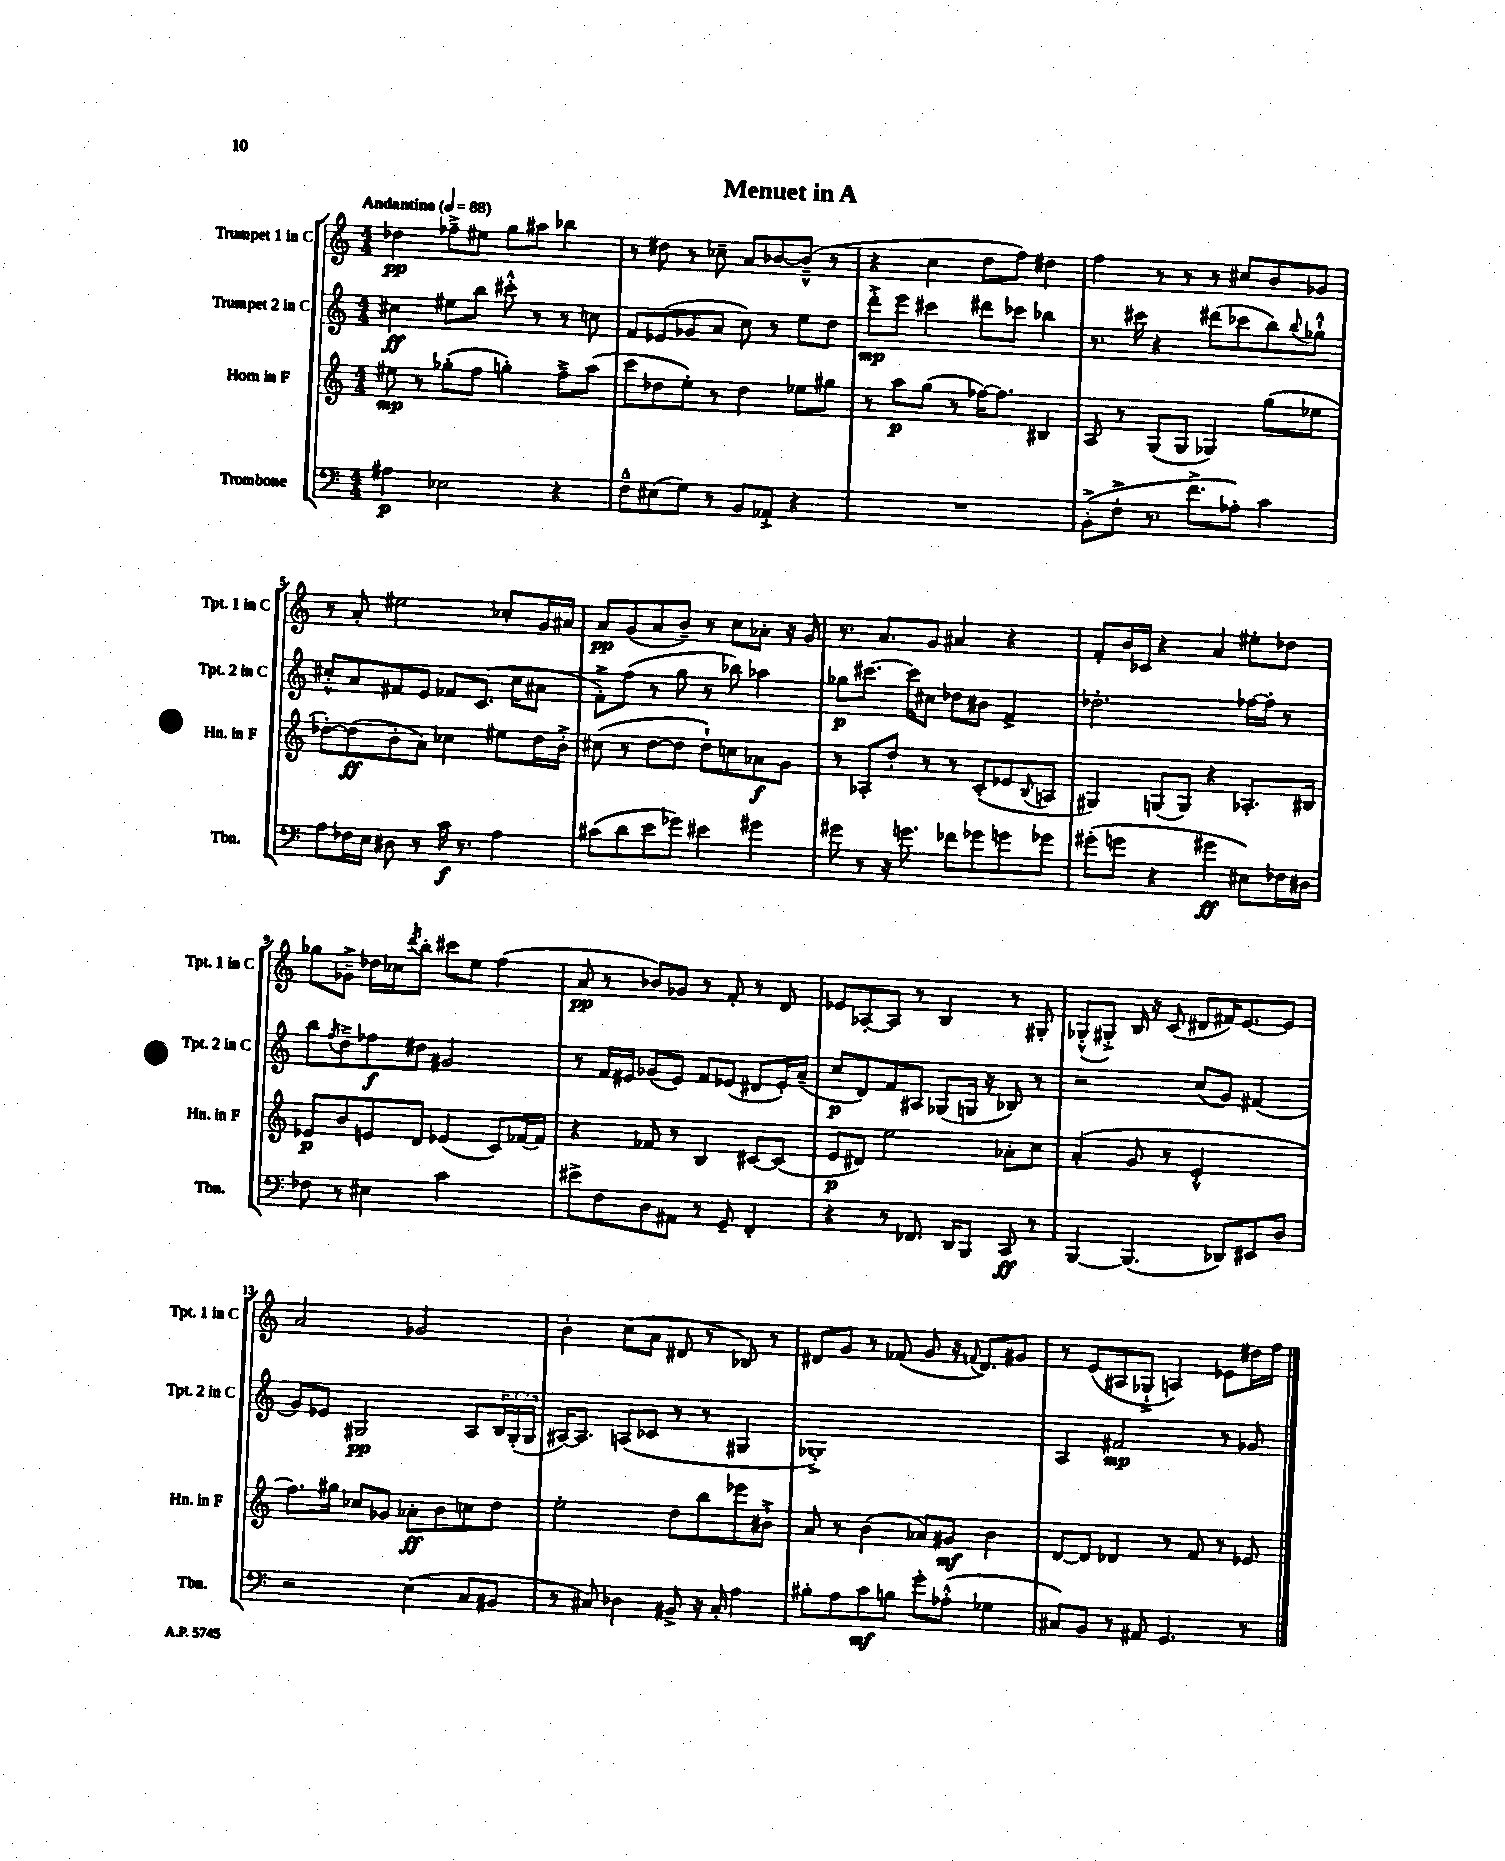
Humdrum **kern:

**kern	**kern	**kern	**kern
*staff4	*staff3	*staff2	*staff1
*clefF4	*clefG2	*clefG2	*clefG2
*k[]	*k[]	*k[]	*k[]
*M4/4	*M4/4	*M4/4	*M4/4
*MM88	*MM88	*MM88	*MM88
4A#	8ee#	4cc#	4dd-
.	8r	.	.
2E-	(8gg-'	8ee#	8ff-~^
.	8ff	8bb	8ee#
.	4gg')	8ccc#'^^	8gg
.	.	8r	8aa#
4r	8ff~^	8r	4bb-
.	(8aa	8cc	.
=	=	=	=
8F~^^	8ccc	8f	8r
(8E#	8dd-	(8e-	8dd#
8G)	8ee')	8g-	8r
8r	8r	8a	8cc-~
8BB	4dd-	8cc)	8a
8AA-'^	.	8r	[8b-
4r	8ee-	8ee	(8b-~^^]
.	8gg#	8dd	8r
=	=	=	=
1r	8r	8ddd'^	4r
.	8aa	8eee	.
.	(8gg	4ccc#	4cc
.	8r	.	.
.	[16ff-)	8ddd#	8dd
.	8.ff-]	.	.
.	.	8ccc-	8ff)
.	4B#	4bb-	4dd#
=	=	=	=
(8BB'^	8A	8.r	4ff
8F'^	8r	.	.
.	.	16ccc#	.
8.r	(8G	4r	8r
.	8G	.	8r
8.f^	.	.	.
.	4G-)	(8ddd#	8r
8A-')	.	8ccc-	8cc#
4c	(8gg	8bb)	8b
.	.	8qqbb	.
.	8ee-	8gg-`^^	8g-
=	=	=	=
8A	[8dd-')	8cc#'^^	8r
16F-	(8dd-]	8a	8a'
16E	.	.	.
8D#	8b'	8f#	2ee#
8r	8a)	8e	.
16c	4cc-	8f-	.
8.r	.	.	.
.	.	(8.c	.
4A	8ee#	.	8cc-'
.	.	16cc#	.
.	16dd-	8a#	16g
.	16b'^	.	16a#
=	=	=	=
(8c#	(8cc#	8f'^)	8a
8d	8r	(8ff	(8g
8e	[8dd	8r	8a
8g-)	8dd]	8gg	8b~)
4e#	8dd`)	8r	8r
.	8cc	8bb-)	8cc
4g#	8a-	4aa-	8a-'
.	8g	.	16r
.	.	.	16g
=	=	=	=
8g#	8r	8gg-	8.r
8r	8A-'	[8.ccc#	.
.	.	.	8.a
16r	8dd'	.	.
8.g	.	16ccc#]	.
.	8r	8cc#	8g
8f-	8r	8dd-	4a#
8g-	(8c'	8b#	.
8g	8e-	4f^	4r
.	8qqB	.	.
8g-	8A	.	.
=	=	=	=
(8g#'	4G#)	2.dd-'	8f'
8g	.	.	16b
.	.	.	16c-
4r	(8G	.	4r
.	8G)	.	.
4g#	4r	.	4a
8E#)	8.A-'	[16ff-	8ee#'
.	.	16ff-']	.
16F-	.	8r	8dd-
16D#	16B#	.	.
=	=	=	=
8F-	8e-	8bb	8gg-
.	.	8qff	.
8r	8b	8dd~^	8g-~^
4E#	8e	8ff-	16dd-
.	.	.	16cc-
.	.	.	8qddd
.	8d	8dd#	8bb'
2c	(4e-	2g#	8ccc#
.	.	.	8ee
.	8c)	.	(4ff
.	[16f-	.	.
.	16f-]	.	.
=	=	=	=
8e#^	4r	8r	8a
8F	.	16f	8r
.	.	16e#	.
8D	8f-	(8g-	8b-)
8AA#	8r	8e#)	8g-
8r	4B	8f	8r
8GG~	.	(8e-	8f'
4FF'	[8c#	8d#	8r
.	(8c#]	16e-')	8d
.	.	(16a~	.
=	=	=	=
4r	8e	8cc	8e-
.	8d#)	8d)	[8A-'
8r	2ee	8f	8A-]
8.FF-	.	8A#	8r
.	.	(8G-	4B
16DD	.	.	.
8BBB	.	16G	.
.	.	16r	.
8CC	8a-'	8B-)	8r
8r	8cc	8r	8G#'
=	=	=	=
[4BBB	(4a'	2r	(8G-'^^
.	.	.	8G#'^)
(4.BBB]	8g	.	16B
.	.	.	16r
.	8r	.	(8c
.	2e'^^	(8cc	8d#
8DD-)	.	8g)	16f#)
.	.	.	[8.e
8EE#	.	(4f#	.
8D	.	.	8e]
=	=	=	=
2r	8.ff)	8g)	2a
.	.	8e-	.
.	16gg#	.	.
.	8cc-	2G#	.
.	8g-	.	.
(4E	8a-'	.	2g-
.	8b	.	.
8C	8cc	8A	.
8BB#	8dd	24B	.
.	.	(24G#'	.
.	.	24G#	.
=	=	=	=
8r	2ee'	[16A#)	4b'
.	.	8.A#]	.
8C#)	.	.	.
4D-	.	(8A	(8cc
.	.	8c-	8a
8BB#^	8dd	8r	8d#
16r	8bb	8r	8r
16C#'	.	.	.
4A	8eee-	4G#	8B-)
.	8b#`^	.	8r
=	=	=	=
8B#'	8a	1G-'^)	8d#
8A	8r	.	8g
8c	(4b	.	8r
8B	.	.	(8f-
8g'	8a-)	.	8g
(8A-'^^	8g#	.	16r
.	.	.	8qqf
.	.	.	8.d#)
4G-	4b	.	.
.	.	.	8g#
=	=	=	=
8C#)	[8d	4A	8r
8BB	8d]	.	(8e
8r	4d-	2f#	8A#
8AA#	.	.	8G-`^
4.GG	8r	.	4A)
.	8f	.	.
.	8r	8r	8e-
8r	8e-	8g-	16dd#
.	.	.	16ff
==	==	==	==
*-	*-	*-	*-
